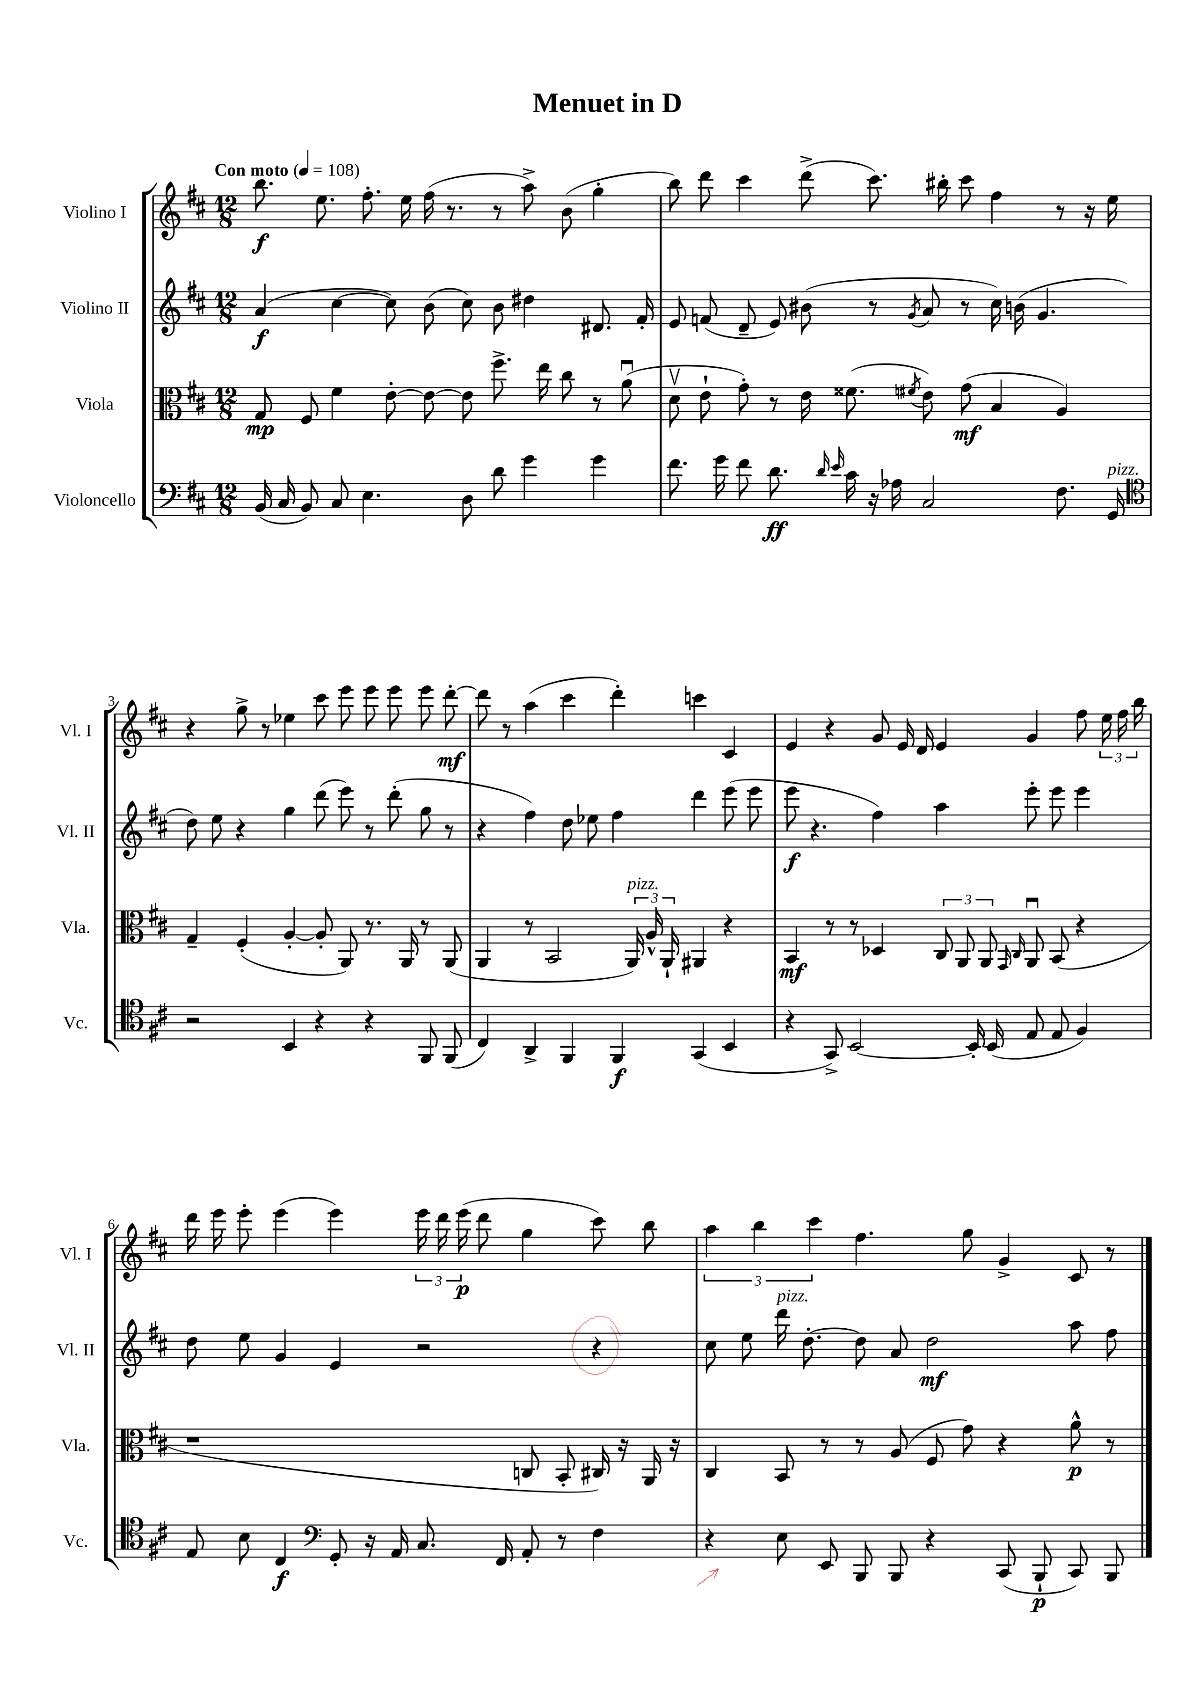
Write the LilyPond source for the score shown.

\header { title = "Menuet in D" }
<<
\new StaffGroup <<
\new Staff = "s0" \with { instrumentName = "Violino I" shortInstrumentName = "Vl. I" } {
    \clef treble \key d \major \numericTimeSignature \time 12/8 \tempo "Con moto" 4 = 108
    \autoBeamOff b''8.\f e''8. fis''8.-. e''16 fis''16( r8. r8 a''8->) b'8( g''4-. |
    b''8) d'''8 cis'''4 d'''8->( cis'''8.) bis''16-. cis'''8 fis''4 r8 r16 e''16 |
    r4 g''8-> r8 ees''4 cis'''8 e'''8 e'''8 e'''8 e'''8 d'''8~-.\mf |
    d'''8 r8 a''4( cis'''4 d'''4-.) c'''4 cis'4 |
    e'4 r4 g'8 e'16 d'16 e'4 g'4 fis''8 \tuplet 3/2 { e''16 fis''16 b''16 } |
    d'''16 e'''16 e'''8-. e'''4( e'''4) \tuplet 3/2 { e'''16 d'''16 e'''16\p( } d'''8 g''4 cis'''8) b''8 |
    \tuplet 3/2 { a''4 b''4 cis'''4 } fis''4. g''8 g'4-> cis'8 r8 \bar "|." |
}
\new Staff = "s1" \with { instrumentName = "Violino II" shortInstrumentName = "Vl. II" } {
    \clef treble \key d \major \numericTimeSignature \time 12/8
    \autoBeamOff a'4\f( cis''4~ cis''8) b'8( cis''8) b'8 dis''4 dis'8. fis'16-. |
    e'8 f'8( d'8-- e'8) bis'8( r8 \acciaccatura { g'8 } a'8 r8 cis''16) b'16( g'4. |
    d''8) e''8 r4 g''4 d'''8( e'''8) r8 d'''8-.( g''8 r8 |
    r4 fis''4) d''8 ees''8 fis''4 d'''4 e'''8( e'''8 |
    e'''8\f r4. fis''4) a''4 e'''8-. e'''8 e'''4 |
    d''8 e''8 g'4 e'4 r2 r4 |
    cis''8 e''8 d'''16^\markup { \italic "pizz." } d''8.~-. d''8 a'8 d''2\mf a''8 fis''8 \bar "|." |
}
\new Staff = "s2" \with { instrumentName = "Viola" shortInstrumentName = "Vla." } {
    \clef alto \key d \major \numericTimeSignature \time 12/8
    \autoBeamOff g8\mp fis8 fis'4 e'8~-. e'8~ e'8 fis''8.-> e''16 cis''8 r8 a'8\downbow( |
    d'8\upbow e'8-! g'8-.) r8 e'16 fisis'8.( \acciaccatura { fis'8 } e'8) g'8\mf( b4 a4) |
    g4-- fis4-.( a4~-. a8-. a,8) r8. a,16 r8 a,8( |
    a,4 r8 b,2 \tuplet 3/2 { a,16^\markup { \italic "pizz." }) a16-^ a,16-! } ais,4 r4 |
    b,4\mf r8 r8 des4 \tuplet 3/2 { cis8 a,8 a,8 } \grace { g,16 cis16 } a,8\downbow b,8( r4 |
    r1 c8 b,8-. cis16) r16 a,16 r16 |
    cis4 b,8 r8 r8 a8( fis8 g'8) r4 a'8-^\p r8 \bar "|." |
}
\new Staff = "s3" \with { instrumentName = "Violoncello" shortInstrumentName = "Vc." } {
    \clef bass \key d \major \numericTimeSignature \time 12/8
    \autoBeamOff b,16( cis16 b,8) cis8 e4. d8 d'8 g'4 g'4 |
    fis'8. g'16 fis'8 d'8.\ff \grace { d'16 e'16 } cis'16 r16 aes16 cis2 fis8. g,16^\markup { \italic "pizz." } |
    \clef tenor r2 b,4 r4 r4 fis,8 fis,8( |
    cis4) a,4-> fis,4 fis,4\f g,4( b,4 |
    r4 g,8->) b,2~ b,16-. b,16( e8 e8 fis4) |
    e8 b8 cis4\f \clef bass g,8-. r16 a,16 cis8. fis,16 a,8-. r8 fis4 |
    r4 e8 e,8 b,,8 b,,8 r4 cis,8( b,,8-!\p cis,8) b,,8 \bar "|." |
}
>>
>>
